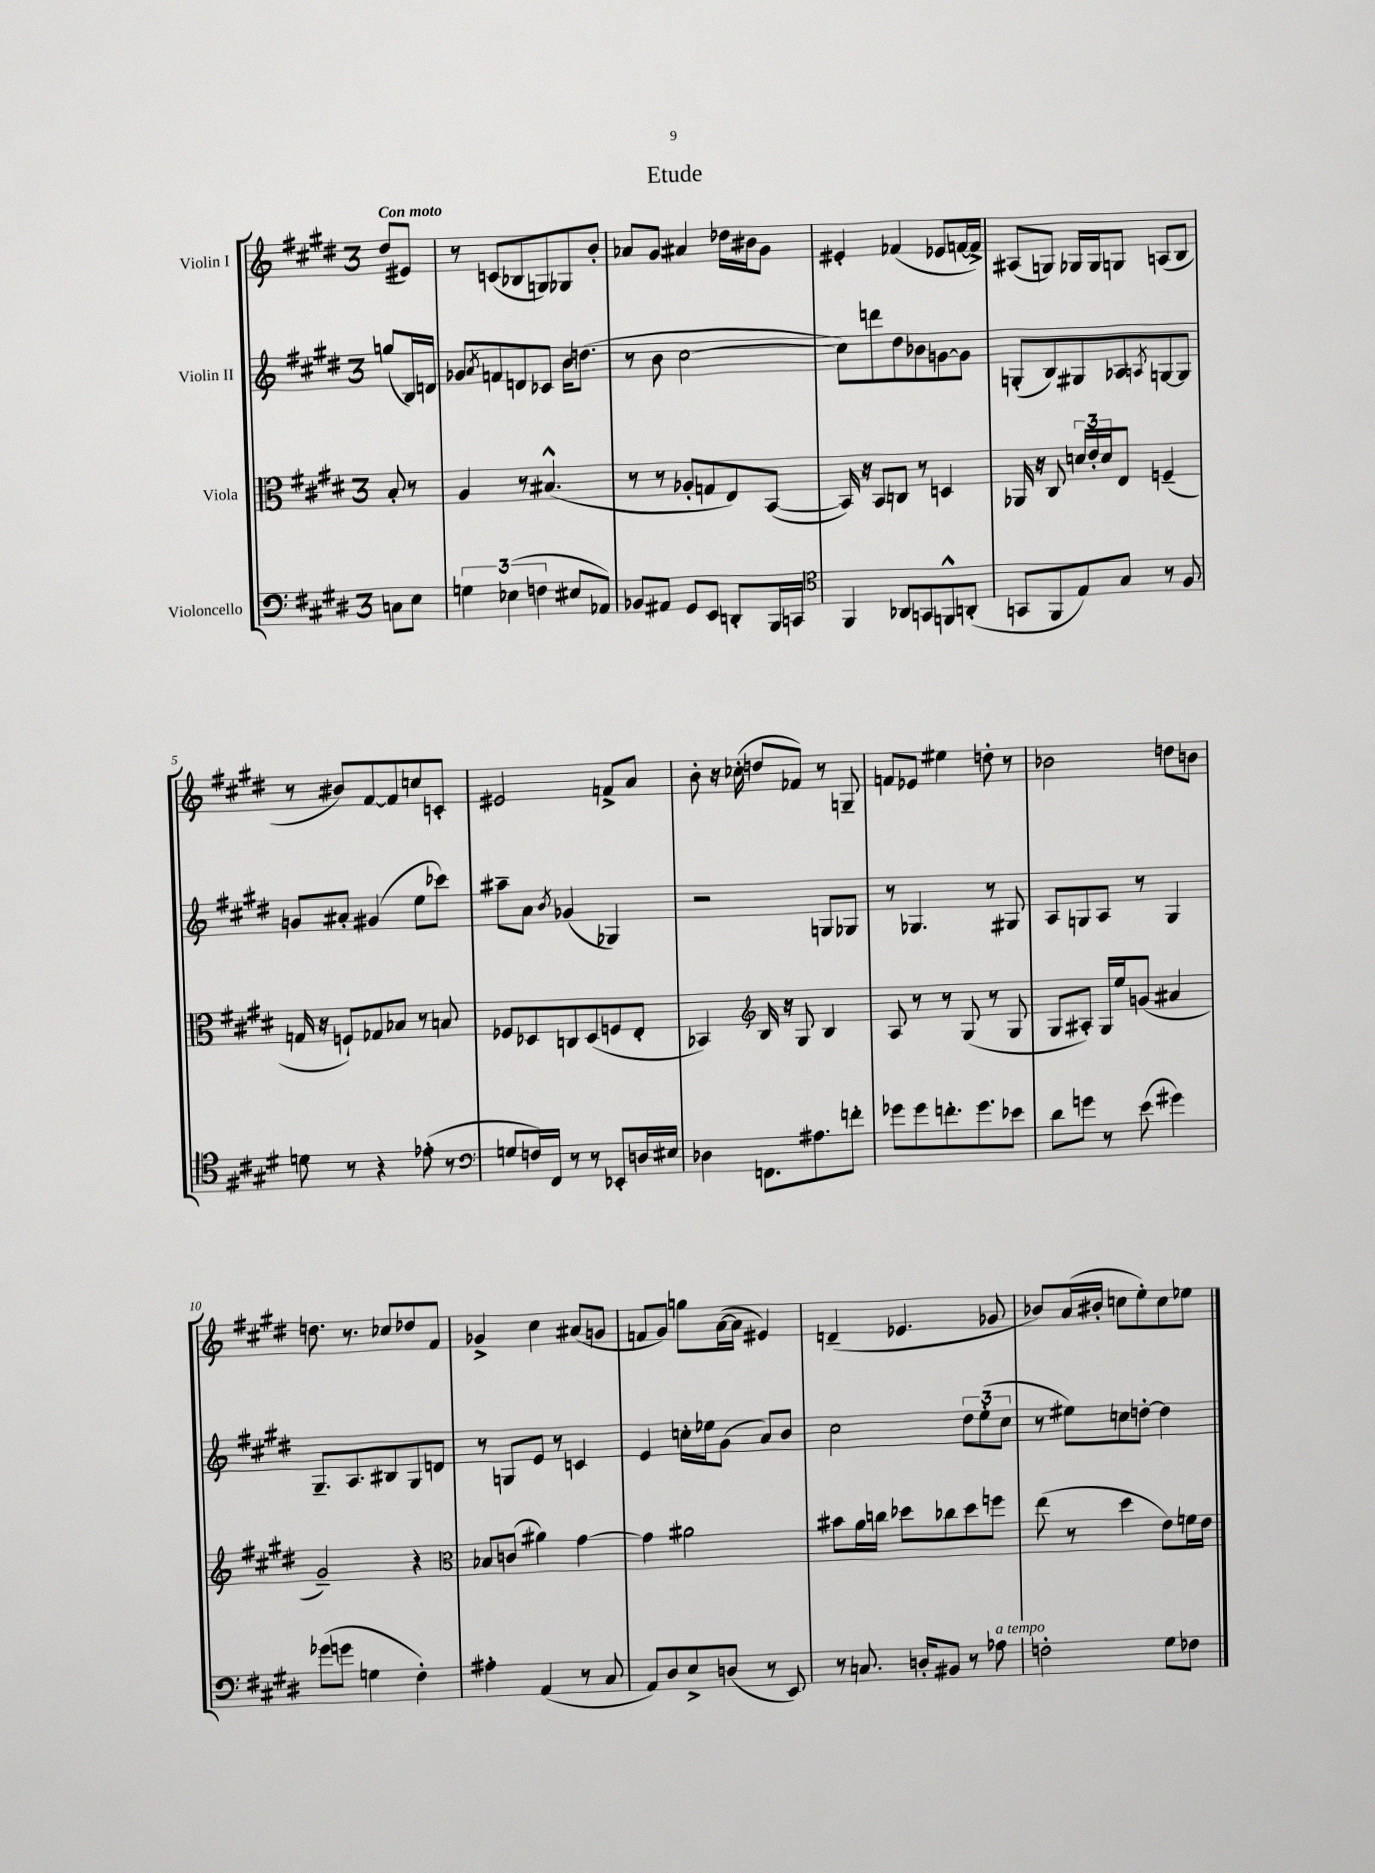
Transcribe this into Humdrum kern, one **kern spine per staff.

**kern	**kern	**kern	**kern
*staff4	*staff3	*staff2	*staff1
*clefF4	*clefC3	*clefG2	*clefG2
*k[f#c#g#d#]	*k[f#c#g#d#]	*k[f#c#g#d#]	*k[f#c#g#d#]
*M3/4	*M3/4	*M3/4	*M3/4
8C	8B'	(8gg	(8dd#
8E	8r	16B)	8e#)
.	.	16d	.
=	=	=	=
6G	4A	8g-	8r
.	.	8qa	.
.	.	8f	(8c
(6E-	.	.	.
.	8r	8d	8B-
6F	.	.	.
.	(4.B#^^	8c-	8G)
8E#	.	16b	8G-
.	.	(8.dd	.
8AA-)	.	.	8b'
=	=	=	=
8BB-	8r	8r	8a-
8AA#	8r	8b	8g#
8GG#	8A-'	[2cc#	4a#
8EE	8G	.	.
8DD'	8E)	.	16dd-
.	.	.	16b#
16BBB	([8BB	.	8g#
16CC	.	.	.
=	=	=	=
*clefC4	*	*	*
4FF#	16BB])	8cc#])	4e#'
.	16r	.	.
.	8BB	8ddd	.
8AA-	8C	8dd#	(4f-
8GG	8r	8b-	.
8FF^^	4D	[8g	8e-
(8AA'	.	8g]	[16f
.	.	.	16f^])
=	=	=	=
8GG	16AA-	(8G'	(8A#
.	16r	.	.
8FF#	8C#	8B)	8G)
8E)	24d	8G#	16G-
.	24e'	.	.
.	.	.	16G-
.	24d	.	.
8G#	8E	8A-	8G
.	.	8qA	.
8r	(4F~	[8G	(8A
8F#	.	8G]	8B
=	=	=	=
8d	16G	8g	8r
.	16r	.	.
8r	8F`)	8a#'	8b#)
4r	8G-	(4g#	[8f#
.	8B-	.	8f#]
(8e-'	8r	8ee	8cc
8r	8B	8ccc-)	8c'
=	=	=	=
*clefF4	*	*	*
8G	8F-	8aa#~	2e#
16F)	8D-	8a	.
16FF#	.	.	.
.	.	8qb	.
8r	8C	(4g-	.
8r	(8D-	.	.
8EE-'	8F	4G-)	8f^
16D	8E'	.	8a
16E#	.	.	.
=	=	=	=
4D-	4BB-)	2r	8b'
.	.	.	16r
.	.	.	(16cc-'
*	*clefG2	*	*
8.FF	16B	.	8dd
.	16r	.	.
.	8G#	.	8f-)
8.A#	.	.	.
.	4B	8G	8r
8f'	.	8G-	8G~
=	=	=	=
8g-	8A	8r	8f
8g-	8r	4.G-	8e-
8.f'	8r	.	4ee#
.	(8G#	.	.
8.g-	.	.	.
.	8r	8r	8dd'
8e-	8G#	8G#	8r
=	=	=	=
8d#	8G#	8A	2b-
8g	8A#')	8G	.
8r	16G#	8A	.
.	16ee	.	.
(8e	(8g	8r	.
4g#)	4a#	4G	8dd
.	.	.	8b
=	=	=	=
(8g-	2g#~)	8.G#~	8.dd
8g	.	.	.
.	.	8.A	8.r
4G	.	.	.
.	.	8B#	8cc-
4F#')	4r	8G#	8dd-
.	.	8d	8f#
=	=	=	=
*	*clefC3	*	*
4A#'	8B-	8r	4g-^
.	(8c	8G	.
(4AA	4a#)	8e	4cc#
.	.	8r	.
8r	[4g#	4c	(8a#
8C#	.	.	8g
=	=	=	=
8AA)	4g#]	4e	8f
8D#	.	.	8g#)
8E^	2a#	16cc'	8gg
.	.	16ee-	.
(8D	.	(8g#	([16a
.	.	.	16a]
8r	.	8a)	4e#)
8EE)	.	8b	.
=	=	=	=
8r	8b#	2cc#	(4d~
8.C	16a	.	.
.	16cc	.	.
.	8dd-	.	4.e-
16D'	.	.	.
8BB#	8cc-	.	.
8r	8dd-	12dd#	.
.	.	(12ee'	.
8A-	8ff	.	8g-
.	.	12cc#	.
=	=	=	=
2F'	(8ee	8r	8b-)
.	8r	8ee#)	(16a
.	.	.	16b#'
.	4dd#	8cc	8cc
.	.	[8dd'	8ee')
8G#	8e)	4dd]	8cc
8F-	16f	.	8ee-
.	16e	.	.
==	==	==	==
*-	*-	*-	*-
